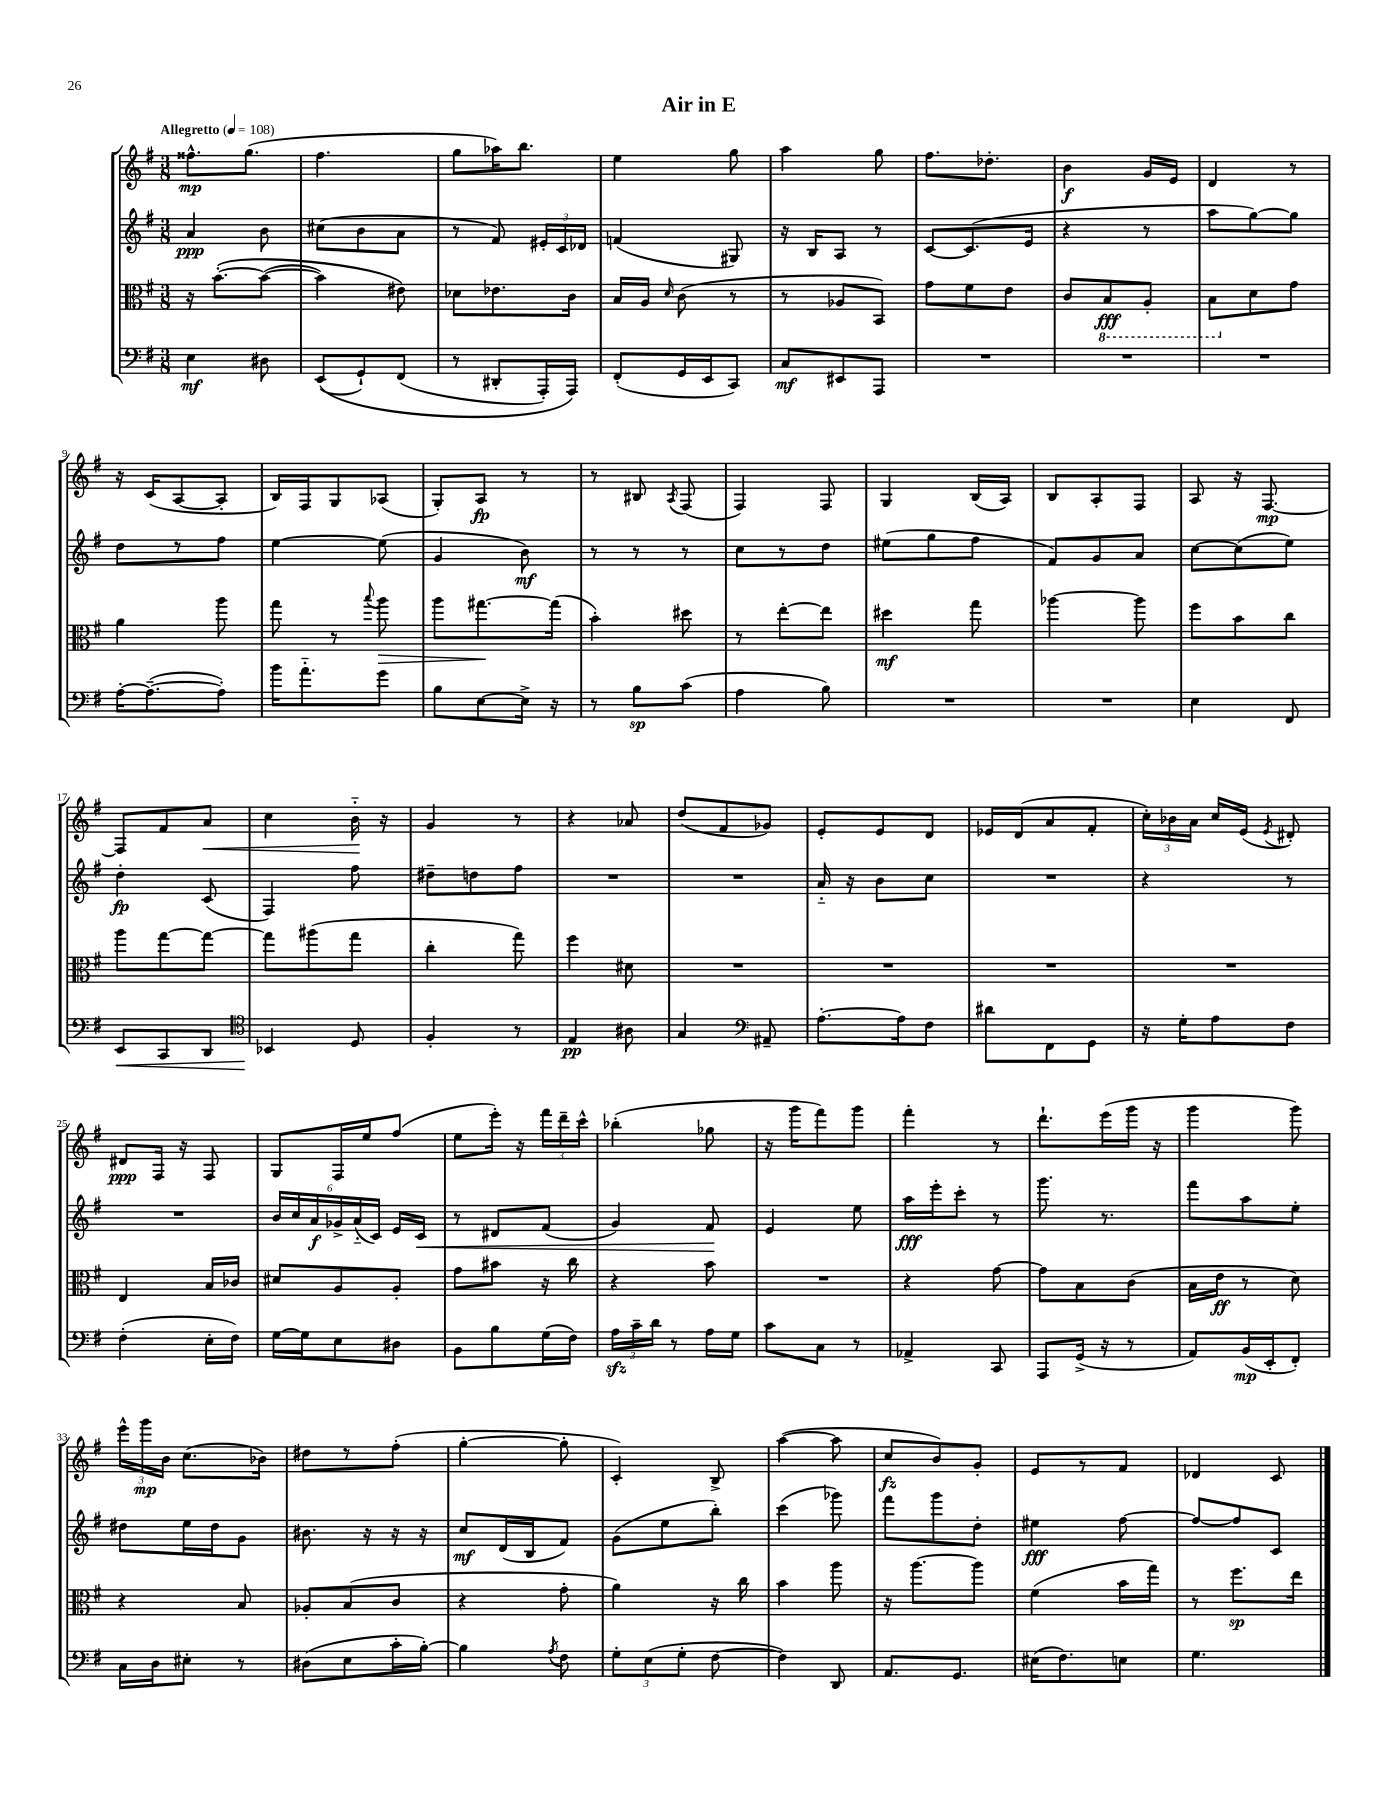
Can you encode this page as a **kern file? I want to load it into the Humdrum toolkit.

**kern	**dynam	**kern	**dynam	**kern	**dynam	**kern	**dynam
*part4	*part4	*part3	*part3	*part2	*part2	*part1	*part1
*staff4	*staff4	*staff3	*staff3	*staff2	*staff2	*staff1	*staff1
*clefF4	*	*clefC3	*	*clefG2	*	*clefG2	*
*k[f#]	*	*k[f#]	*	*k[f#]	*	*k[f#]	*
*M3/8	*	*M3/8	*	*M3/8	*	*M3/8	*
*MM108	*	*MM108	*	*MM108	*	*MM108	*
=1	=1	=1	=1	=1	=1	=1	=1
!	!	!	!	!	!	!LO:TX:a:B:t=Allegretto	!
4E\	mf	16r	.	4a/	ppp	8.ff##X^^\L	mp
.	.	([8.b'\L	.	.	.	.	.
.	.	.	.	.	.	(8.gg\J	.
8D#X\	.	(8b\J_	.	8b\	.	.	.
=2	=2	=2	=2	=2	=2	=2	=2
((8EE/L	.	4b\])	.	(8cc#X\L	.	4.ff#\	.
8GG`/)	.	.	.	8b\	.	.	.
(8FF#/J	.	8e#X\)	.	8a\J	.	.	.
=3	=3	=3	=3	=3	=3	=3	=3
8r	.	8d-X\L	.	8r	.	8gg\L	.
8DD#X'/L	.	8.e-X\	.	8f#/)	.	16aa-X\K)	.
.	.	.	.	.	.	8.bb\J	.
16AAA'/L)	.	.	.	24e#X'/LL	.	.	.
.	.	.	.	24c/	.	.	.
16AAA/JJ)	.	16c\Jk	.	.	.	.	.
.	.	.	.	24d-X/JJ	.	.	.
=4	=4	=4	=4	=4	=4	=4	=4
(8FF#'/L	.	16B/LL	.	(4fn/	.	4ee\	.
.	.	16A/JJ	.	.	.	.	.
.	.	16qqd/	.	.	.	.	.
16GG/L	.	(8c\	.	.	.	.	.
16EE/J	.	.	.	.	.	.	.
8CC/J)	.	8r	.	8G#X/)	.	8gg\	.
=5	=5	=5	=5	=5	=5	=5	=5
8C/L	mf	8r	.	16r	.	4aa\	.
.	.	.	.	16B/KL	.	.	.
8EE#X/	.	8A-X/L	.	8A/J	.	.	.
8AAA/J	.	8BB/J)	.	8r	.	8gg\	.
=6	=6	=6	=6	=6	=6	=6	=6
4.r	.	8g\L	.	[8c/L	.	8.ff#\L	.
.	.	8f#\	.	(8.c/]	.	.	.
.	.	.	.	.	.	8.dd-X'\J	.
.	.	8e\J	.	.	.	.	.
.	.	.	.	16e/Jk	.	.	.
=7	=7	=7	=7	=7	=7	=7	=7
4.r	.	8c/L	.	4r	.	4b\	f
*	*	*8ba	*	*	*	*	*
.	.	8BB/	fff	.	.	.	.
.	.	8AA'/J	.	8r	.	16g/LL	.
.	.	.	.	.	.	16e/JJ	.
=8	=8	=8	=8	=8	=8	=8	=8
4.r	.	8BB\L	.	8aa\L	.	4d/	.
*	*	*X8ba	*	*	*	*	*
.	.	8d\	.	[8gg\)	.	.	.
.	.	8g\J	.	8gg\J]	.	8r	.
!!LO:LB:g=z
=9	=9	=9	=9	=9	=9	=9	=9
[16A'\KL	.	4a\	.	8dd\L	.	16r	.
(8.A~\_	.	.	.	.	.	(16c/KL	.
.	.	.	.	8r	.	[8A/	.
8A'\J])	.	8aa\	.	8ff#\J	.	8A'/J]	.
=10	=10	=10	=10	=10	=10	=10	=10
16b\KL	.	8gg\	.	[4ee\	.	16B/LL)	.
8.a\	.	.	.	.	.	16F#/J	.
.	.	8r	.	.	.	8G/	.
.	.	8qqbb/	.	.	.	.	.
!	!	!	!LO:HP:b	!	!	!	!
8g\J	.	8aa\	>	(8ee\]	.	(8A-X/J	.
=11	=11	=11	=11	=11	=11	=11	=11
8B\L	.	8aa\L	.	4g/	.	8G'/L)	.
[8E\	.	[8.gg#X\	.	.	.	8A/J	fp
16E^\Jk]	.	.	.	8b\)	mf	8r	.
16r	.	(16gg#\Jk]	]	.	.	.	.
=12	=12	=12	=12	=12	=12	=12	=12
8r	.	4b'\)	.	8r	.	8r	.
8B\L	sp	.	.	8r	.	8B#X/	.
.	.	.	.	.	.	8qA/	.
(8c\J	.	8dd#X\	.	8r	.	(8F#/	.
=13	=13	=13	=13	=13	=13	=13	=13
4A\	.	8r	.	8cc\L	.	4F#/)	.
.	.	[8ee'\L	.	8r	.	.	.
8B\)	.	8ee\J]	.	8dd\J	.	8F#/	.
=14	=14	=14	=14	=14	=14	=14	=14
4.r	.	4dd#X\	mf	(8ee#X\L	.	4G/	.
.	.	.	.	8gg\	.	.	.
.	.	8gg\	.	8ff#\J	.	(16B/LL	.
.	.	.	.	.	.	16A/JJ)	.
=15	=15	=15	=15	=15	=15	=15	=15
4.r	.	[4aa-X\	.	8f#/L)	.	8B/L	.
.	.	.	.	8g/	.	8A'/	.
.	.	8aa-\]	.	8a/J	.	8F#/J	.
=16	=16	=16	=16	=16	=16	=16	=16
4E\	.	8ff#\L	.	[8cc\L	.	8A/	.
.	.	8b\	.	(8cc\]	.	16r	.
.	.	.	.	.	.	[8.F#/	mp
8FF#/	.	8cc\J	.	8ee\J)	.	.	.
!!LO:LB:g=z
=17	=17	=17	=17	=17	=17	=17	=17
!	!LO:HP:b	!	!	!	!	!	!
8EE/L	<	8aa\L	.	4dd'\	fp	8F#/L]	.
8CC/	.	[8gg\	.	.	.	8f#/	.
!	!	!	!	!	!	!	!LO:HP:b
8DD/J	.	8gg\J_	.	(8c/	.	8a/J	<
=18	=18	=18	=18	=18	=18	=18	=18
*clefC4	*	*	*	*	*	*	*
4BB-X/	.	8gg\L]	.	4F#/)	.	4cc\	.
.	.	(8aa#X\	.	.	.	.	.
8D/	[	8gg\J	.	8ff#\	.	16b\	.
.	.	.	.	.	.	16r	[
=19	=19	=19	=19	=19	=19	=19	=19
4F#'/	.	4cc'\	.	8dd#X~\L	.	4g/	.
.	.	.	.	8ddn\	.	.	.
8r	.	8gg\)	.	8ff#\J	.	8r	.
=20	=20	=20	=20	=20	=20	=20	=20
4E/	pp	4ff#\	.	4.r	.	4r	.
8A#X\	.	8d#X\	.	.	.	8a-X/	.
=21	=21	=21	=21	=21	=21	=21	=21
4G/	.	4.r	.	4.r	.	(8dd/L	.
.	.	.	.	.	.	8f#/	.
*clefF4	*	*	*	*	*	*	*
8AA#X~/	.	.	.	.	.	8g-X/J)	.
=22	=22	=22	=22	=22	=22	=22	=22
[8.A'\L	.	4.r	.	16a/	.	8e'/L	.
.	.	.	.	16r	.	.	.
.	.	.	.	8b\L	.	8e/	.
16A\k]	.	.	.	.	.	.	.
8F#\J	.	.	.	8cc\J	.	8d/J	.
=23	=23	=23	=23	=23	=23	=23	=23
8d#X\L	.	4.r	.	4.r	.	16e-X/LL	.
.	.	.	.	.	.	(16d/J	.
8FF#\	.	.	.	.	.	8a/	.
8GG\J	.	.	.	.	.	8f#'/J	.
=24	=24	=24	=24	=24	=24	=24	=24
16r	.	4.r	.	4r	.	24cc'\LL)	.
.	.	.	.	.	.	24b-X\	.
16G'\KL	.	.	.	.	.	.	.
.	.	.	.	.	.	24a\JJ	.
8A\	.	.	.	.	.	16cc/LL	.
.	.	.	.	.	.	(16e/JJ	.
.	.	.	.	.	.	8qe/	.
8F#\J	.	.	.	8r	.	8d#X'/)	.
!!LO:LB:g=z
=25	=25	=25	=25	=25	=25	=25	=25
(4F#'\	.	4E/	.	4.r	.	8d#X/L	ppp
.	.	.	.	.	.	16F#/Jk	.
.	.	.	.	.	.	16r	.
16E'\LL	.	16B/LL	.	.	.	8F#/	.
16F#\JJ)	.	16c-X/JJ	.	.	.	.	.
=26	=26	=26	=26	=26	=26	=26	=26
[16G\LL	.	8d#X/L	.	24b/LL	.	8G/L	.
.	.	.	.	24cc/	.	.	.
16G\J]	.	.	.	.	.	.	.
.	.	.	.	24a/	f	.	.
8E\	.	8A/	.	24g-X^/	.	16F#/L	.
.	.	.	.	(24a/	.	.	.
.	.	.	.	.	.	16ee/J	.
.	.	.	.	24c/JJ)	.	.	.
8D#X\J	.	8A'/J	.	16e/LL	.	(8ff#/J	.
!	!	!	!	!	!LO:HP:b	!	!
.	.	.	.	16c/JJ	<	.	.
=27	=27	=27	=27	=27	=27	=27	=27
8BB\L	.	8g\L	.	8r	.	8ee\L	.
8B\	.	8b#X\J	.	8d#X/L	.	16eee'\Jk)	.
.	.	.	.	.	.	16r	.
(16G\L	.	16r	.	(8f#/J	.	24fff#\LL	.
.	.	.	.	.	.	24ddd~\	.
16F#\JJ)	.	16cc\	.	.	.	.	.
.	.	.	.	.	.	24ccc^^\JJ	.
=28	=28	=28	=28	=28	=28	=28	=28
24Azz\LL	.	4r	.	4g/)	.	(4bb-X'\	.
24c~\	.	.	.	.	.	.	.
24d\JJ	.	.	.	.	.	.	.
8r	.	.	.	.	.	.	.
16A\LL	.	8b\	.	8f#/	.	8gg-X\	.
16G\JJ	.	.	.	.	.	.	.
.	.	.	.	.	[	.	.
=29	=29	=29	=29	=29	=29	=29	=29
8c\L	.	4.r	.	4e/	.	16r	.
.	.	.	.	.	.	16ggg\KL	.
8C\J	.	.	.	.	.	8fff#\)	.
8r	.	.	.	8ee\	.	8ggg\J	.
=30	=30	=30	=30	=30	=30	=30	=30
4AA-X^/	.	4r	.	16aa\LL	fff	4fff#'\	.
.	.	.	.	16eee'\J	.	.	.
.	.	.	.	8ccc'\J	.	.	.
8CC/	.	[8g\	.	8r	.	8r	.
=31	=31	=31	=31	=31	=31	=31	=31
8AAA/L	.	8g\L]	.	8.ggg\	.	8.ddd`\L	.
(16GG^/Jk	.	8B\	.	.	.	.	.
16r	.	.	.	8.r	.	(16eee\L	.
8r	.	(8c\J	.	.	.	16ggg\JJ	.
.	.	.	.	.	.	16r	.
=32	=32	=32	=32	=32	=32	=32	=32
8AA/L)	.	16B\LL	.	8fff#\L	.	4ggg\	.
.	.	16e\JJ	ff	.	.	.	.
(16BB/L	mp	8r	.	8aa\	.	.	.
16EE'/J	.	.	.	.	.	.	.
8FF#'/J)	.	8d\)	.	8ee'\J	.	8ggg\)	.
!!LO:LB:g=z
=33	=33	=33	=33	=33	=33	=33	=33
16C\LL	.	4r	.	8dd#X\L	.	24eee^^\LL	.
.	.	.	.	.	.	24ggg\	mp
16D\J	.	.	.	.	.	.	.
.	.	.	.	.	.	24b\JJ	.
8E#X'\J	.	.	.	16ee\L	.	(8.cc\L	.
.	.	.	.	16dd#\J	.	.	.
8r	.	8B/	.	8g\J	.	.	.
.	.	.	.	.	.	16b-X\Jk)	.
=34	=34	=34	=34	=34	=34	=34	=34
(8D#X\L	.	8A-X'/L	.	8.b#X\	.	8dd#X\L	.
8E\	.	(8B/	.	.	.	8r	.
.	.	.	.	16r	.	.	.
16c'\L	.	8c/J	.	16r	.	(8ff#'\J	.
[16B'\JJ)	.	.	.	16r	.	.	.
=35	=35	=35	=35	=35	=35	=35	=35
4B\]	.	4r	.	8cc/L	mf	[4gg'\	.
.	.	.	.	(16d/L	.	.	.
.	.	.	.	16B/J	.	.	.
8qA/	.	.	.	.	.	.	.
8F#\	.	8g'\	.	8f#/J)	.	8gg'\]	.
=36	=36	=36	=36	=36	=36	=36	=36
12G'\L	.	4a\)	.	(8g\L	.	4c'/)	.
(12E\	.	.	.	.	.	.	.
.	.	.	.	8ee\	.	.	.
12G'\J	.	.	.	.	.	.	.
[8F#\	.	16r	.	8bb'\J)	.	8B^/	.
.	.	16cc\	.	.	.	.	.
=37	=37	=37	=37	=37	=37	=37	=37
4F#\])	.	4b\	.	(4ccc\	.	([4aa\	.
8DD/	.	8aa\	.	8ggg-X\)	.	8aa\]	.
=38	=38	=38	=38	=38	=38	=38	=38
8.AA/L	.	16r	.	8fff#\L	.	8cc/L	fz
.	.	[8.aa\L	.	.	.	.	.
.	.	.	.	8ggg\	.	8b/)	.
8.GG/J	.	.	.	.	.	.	.
.	.	8aa\J]	.	8dd'\J	.	8g'/J	.
=39	=39	=39	=39	=39	=39	=39	=39
(16E#X\KL	.	(4f#\	.	4ee#X\	fff	8e/L	.
8.F#\)	.	.	.	.	.	.	.
.	.	.	.	.	.	8r	.
8En\J	.	16b\LL	.	[8ff#\	.	8f#/J	.
.	.	16gg\JJ)	.	.	.	.	.
=40	=40	=40	=40	=40	=40	=40	=40
4.G\	.	8r	.	8ff#/L_	.	4d-X/	.
.	.	8.ff#\L	sp	8ff#/]	.	.	.
.	.	.	.	8c/J	.	8c/	.
.	.	16ee\Jk	.	.	.	.	.
==	==	==	==	==	==	==	==
*-	*-	*-	*-	*-	*-	*-	*-
